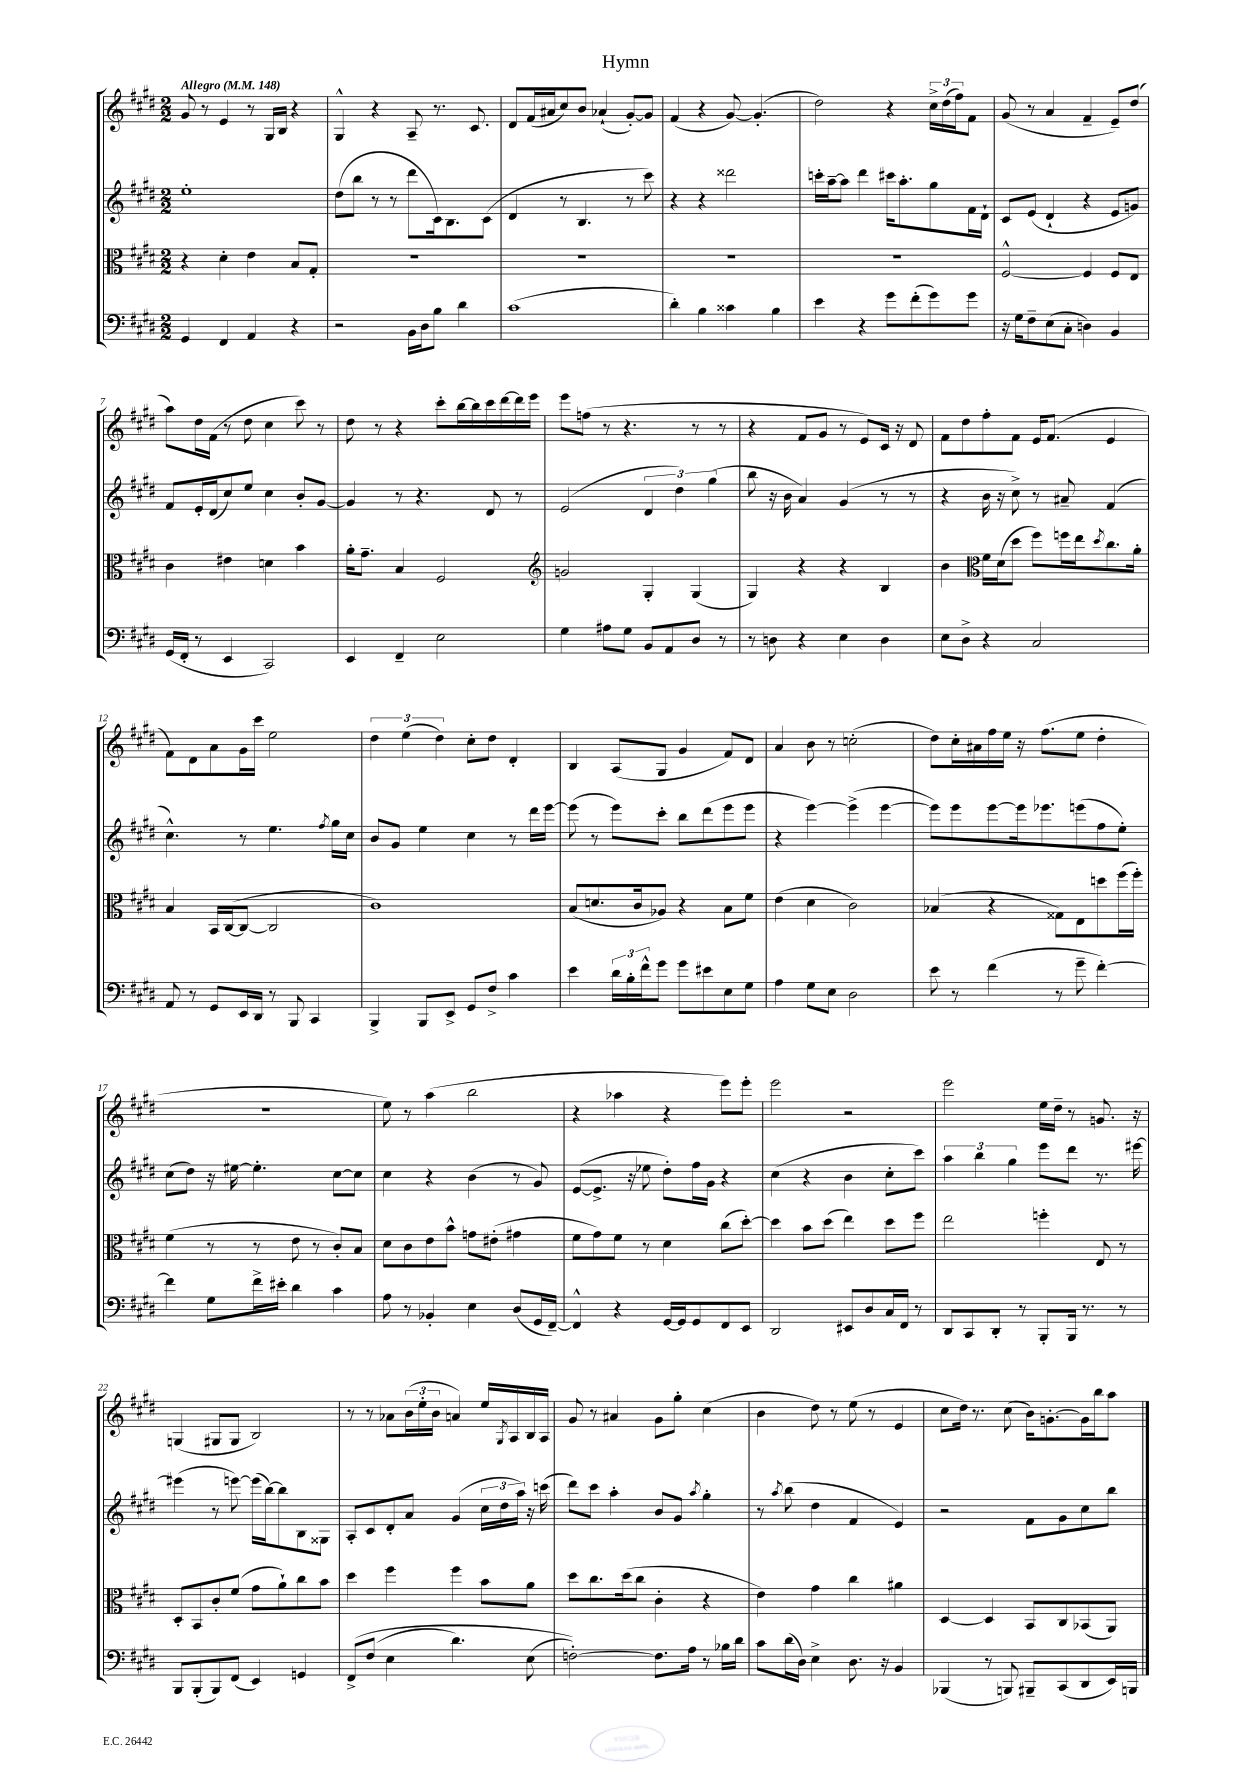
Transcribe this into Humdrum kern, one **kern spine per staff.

**kern	**kern	**kern	**kern
*part4	*part3	*part2	*part1
*staff4	*staff3	*staff2	*staff1
*clefF4	*clefC3	*clefG2	*clefG2
*k[f#c#g#d#]	*k[f#c#g#d#]	*k[f#c#g#d#]	*k[f#c#g#d#]
*M2/2	*M2/2	*M2/2	*M2/2
*MM148	*MM148	*MM148	*MM148
=1	=1	=1	=1
!	!	!	!LO:TX:a:B:t=Allegro
4GG#/	4r	1ee'	8g#/
.	.	.	8r
4FF#/	4d#'\	.	4e/
4AA/	4e\	.	8r
.	.	.	16G#/LL
.	.	.	16B/JJ
4r	8B/L	.	4r
.	8G#'/J	.	.
=2	=2	=2	=2
2r	1r	(8dd#\L	4G#^^/
.	.	8bb\J	.
.	.	8r	4r
.	.	8r	.
16BB\LL	.	8ddd#\L	8A~/
16D#\J	.	.	.
8B\J	.	16c#\k)	8.r
.	.	8.B\	.
4d#\	.	.	.
.	.	.	8.c#/
.	.	(8c#\J	.
=3	=3	=3	=3
(1c#	1r	4d#/	8d#/L
.	.	.	(16f#/L
.	.	.	16a#X/J
.	.	8r	8cc#/)
.	.	4.B/	8b/J
.	.	.	(4a-X`/
.	.	8r	[8g#'/L)
.	.	8ccc#\)	8g#/J]
=4	=4	=4	=4
4d#'\)	1r	4r	(4f#/
4B\	.	4r	4r
4c##X\	.	2ddd##X\	[8g#/)
.	.	.	(4.g#'/]
4B\	.	.	.
=5	=5	=5	=5
4e\	1r	16cccn'\LL	2dd#\)
.	.	[16aa~\J	.
.	.	8aa\J]	.
4r	.	4ddd#\	.
8g#\L	.	16ccc#X\KL	4r
.	.	8.aa'\	.
(8f#'\	.	.	.
8g#\)	.	8gg#\	24cc#^\LL
.	.	.	(24dd#\
.	.	.	24ff#\J)
8g#\J	.	16f#\L	8f#\J
.	.	16d#`\JJ	.
=6	=6	=6	=6
16r	[2F#^^/	8c#/L	(8g#/
16G#\KL	.	.	.
8F#~\	.	(8e/J	8r
(8E\	.	4d#`/	4a/
8C#'\J	.	.	.
4Dn\)	4F#/]	4r	4f#~/
4BB/	8F#/L	8e/L	8e~/L)
.	8E/J	8gn/J)	(8dd#/J
!!LO:LB:g=z
=7	=7	=7	=7
(16GG#/LL	4c#\	8f#/L	8aa\L)
16FF#'/JJ	.	.	.
8r	.	16e'/L	16dd#\L
.	.	(16d#/J	(16f#\JJ
4EE/	4e#X\	8cc#/)	8r
.	.	8ee/J	8dd#\
2CC#/)	4dn\	4cc#\	4cc#\
.	4b\	8b'/L	8ccc#\)
.	.	[8g#/J	8r
=8	=8	=8	=8
4EE/	16a'\KL	4g#/]	8dd#\
.	8.g#~\J	.	.
.	.	.	8r
4FF#~/	4B/	8r	4r
.	.	4.r	.
2E\	2F#/	.	8ccc#'\L
.	.	.	[16bb\L
.	.	.	16bb\]
.	.	8d#/	16ccc#\
.	.	.	[16ddd#\
.	.	8r	16ddd#\]
.	.	.	16eee\JJ
=9	=9	=9	=9
*	*clefG2	*	*
4G#\	2gn/	(2e/	8eee\L
.	.	.	(8ffn\J
8A#X\L	.	.	8r
8G#\J	.	.	4.r
8BB/L	4G#'/	6d#/	.
8AA/	.	.	.
.	.	6dd#\)	.
8D#/J	(4G#/	.	8r
.	.	(6gg#\	.
8r	.	.	8r
=10	=10	=10	=10
8r	4G#/)	8bb\	4r
8Dn\	.	16r	.
.	.	16b\	.
4r	4r	4a/)	8f#/L
.	.	.	8g#/J
4E\	4r	(4g#/	8r
.	.	.	8e/L)
4D\	4B/	8r	16c#/Jk
.	.	.	16r
.	.	8r	8d#/
=11	=11	=11	=11
8E\L	4b\	4r	8f#\L
8D#^\J	.	.	8dd#\
*	*clefC3	*	*
4r	16f#\LL	16b\	8ff#'\
.	(16d#\J	16r	.
.	8dd#\J	8cc#^\)	8f#\J
2C#/	8ff#\L)	8r	16e/KL
.	.	.	(8.f#/J
.	16ffn\L	8a#X~/	.
.	16ee\J	.	.
.	8qdd#/	.	.
.	8.cc#\	(4f#/	4e/
.	16a'\Jk	.	.
!!LO:LB:g=z
=12	=12	=12	=12
8AA/	4B/	4.cc#^^\)	8f#\L)
8r	.	.	8d#\
8GG#/L	16BB/LL	.	8a\
.	([16C#/J	.	.
16EE/L	8C#/J_	8r	16g#\L
16DD#/JJ	.	.	16ccc#\JJ
8r	2C#/]	4.ee\	2ee\
8BBB/	.	.	.
4CC#/	.	.	.
.	.	8qff#/	.
.	.	16gg#\LL	.
.	.	16cc#\JJ	.
=13	=13	=13	=13
4BBB^/	1c#)	8b/L	6dd#\
.	.	8g#/J	.
.	.	.	(6ee\
8BBB/L	.	4ee\	.
.	.	.	6dd#\)
8EE^/J	.	.	.
8GG#/L	.	4cc#\	8cc#'\L
8F#^/J	.	.	8dd#\J
4c#\	.	8r	4d#'/
.	.	16ddd#\LL	.
.	.	[16eee\JJ	.
=14	=14	=14	=14
4e\	(8B/L	(8eee\]	4B/
.	8.dn/	8r	.
24d#\LL	.	8eee\L)	(8A/L
24B'\	.	.	.
.	16c#/k	.	.
24f#^^\J	.	.	.
8g#\J	8A-X/J)	8ccc#'\J	8G#/J
8g#\L	4r	8bb\L	4g#/
8e#X\	.	(8ddd#\	.
8E\	8B\L	8eee\	8f#/L)
8G#\J	8f#\J	8eee\J	8d#/J
=15	=15	=15	=15
4A\	(4e\	4r	4a/
8G#\L	4d#\	[4eee\)	8b\
8E\J	.	.	8r
2D#\	2c#\)	(4eee^\]	(2ccn'\
.	.	[4eee\	.
=16	=16	=16	=16
8e\	(4B-X/	8eee\L])	8dd#\L)
8r	.	8eee\	16cc#'\L
.	.	.	16a#X\
(4f#\	4r	[8eee\	16ff#\
.	.	.	16ee\JJ
.	.	16eee\k]	16r
.	.	8.eee-X\	(8.ff#\L
8r	8G##X\L)	.	.
8g#~\	8E\	(8eeen\	8ee\J
[4f#'\)	8ddn\	8ff#\	4dd#'\
.	(16ff#\L	8ee'\J)	.
.	16ff#'\JJ)	.	.
!!LO:LB:g=z
=17	=17	=17	=17
4f#\]	(4f#\	(8cc#\L	1r
.	.	8dd#\J)	.
8G#\L	8r	16r	.
.	.	[16ee#X\	.
16f#^\L	8r	4.ee#'\]	.
16e#X'\JJ	.	.	.
4d#\	8e\	.	.
.	8r	.	.
4c#\	8c#'/L)	[8cc#\L	.
.	8B/J	8cc#\J]	.
=18	=18	=18	=18
8A\	8d#\L	4cc#\	8ee\)
8r	8c#\	.	8r
4BB-X'/	8e\	4r	(4aa\
.	8b^^\J	.	.
4E\	8gn\L	(4b\	2bb\
.	(8e#X'\J	.	.
(8D#/L	4g#X\	8r	.
16GG#/L	.	8g#/)	.
[16FF#~/JJ)	.	.	.
=19	=19	=19	=19
4FF#^^/]	8f#\L	([8e/L	4r
.	8g#\)	8.e^/J]	.
4r	8f#\J	.	4aa-X\
.	.	16r	.
.	8r	8ee-X\	.
[16GG#/LL	4d#\	8dd#'\L)	4r
16GG#/J]	.	.	.
8GG#/	.	16ff#\L	.
.	.	16g#\JJ	.
8FF#/	(8cc#\L	4r	8eee\L)
8EE/J	[8dd#'\J)	.	8eee'\J
=20	=20	=20	=20
2DD#/	4dd#\]	(4cc#\	2eee\
.	8b\L	4r	.
.	(8dd#\J	.	.
8EE#X/L	4ee\)	4b\	2r
8D#/	.	.	.
16C#/L	8dd#\L	8cc#'\L	.
16FF#/JJ	.	.	.
8r	8ff#\J	8ccc#\J)	.
=21	=21	=21	=21
8DD#/L	2ee\	6aa\	2eee\
8CC#/	.	.	.
.	.	6bb\	.
8DD#'/J	.	.	.
.	.	6gg#\	.
8r	.	.	.
8BBB'/L	4ffn'\	8eee\L	16ee\LL
.	.	.	16dd#~\JJ
16BBB/Jk	.	8ddd#\J	8r
8.r	.	.	.
.	8E/	8.r	8.gn/
8r	8r	.	.
.	.	[16eee#X\	16r
!!LO:LB:g=z
=22	=22	=22	=22
8BBB/L	8D#'/L	(4eee#X\]	(4Gn/
(8BBB'/	8BB/	.	.
8BBB/)	8c#'/	8r	8G#X/L
(8FF#/J	(8f#/J	[8eeen\)	8G#/J
4EE/)	8g#\L	(16eee\LL]	2B/)
.	.	[16bb\J)	.
.	8a`\)	8bb\]	.
4GGn/	8cc#\	8B\	.
.	8b\J	8G##X\J	.
=23	=23	=23	=23
(8FF#^/L	4dd#\	8A'/L	8r
(8F#/J	.	8c#/	8r
4E\	4ff#\	8d#'/	8a-X\L
.	.	8a/J	(24b\L
.	.	.	24ee'\
.	.	.	24b\JJ
4.d#\)	4ff#\	(4g#/	4an/)
.	8b\L	24cc#\LL	16ee/LL
.	.	24dd#\	.
.	.	.	8qG#/
.	.	.	16A/
.	.	24aa\JJ)	.
(8E\	8a\J	16r	16B/
.	.	(16cccn\	16A/JJ
=24	=24	=24	=24
[2Fn'\))	8dd#\L	8ddd#\L)	8g#/
.	8.cc#\	8ccc#\J	8r
.	.	4aa'\	4a#X/
.	(16dd#\k	.	.
.	8cc#\J	.	.
8.F\L]	4c#'\	8b/L	8g#\L
.	.	8g#/J	8gg#'\J
16A\Jk	.	.	.
.	.	8qaa/	.
8r	4r	4gg#'\	(4cc#\
16B-X\LL	.	.	.
16d#\JJ	.	.	.
=25	=25	=25	=25
8c#\L	4e\)	8r	4b\
.	.	8qaa/	.
(16d#\L	.	(8bb\	.
16D#\JJ)	.	.	.
4E^\	4g#\	4dd#\	8dd#\)
.	.	.	8r
8.D#\	4cc#\	4f#/	(8ee\
.	.	.	8r
16r	.	.	.
4BB/	4a#X\	4e/)	4e/
=26	=26	=26	=26
(4BBB-X/	[4D#/	2r	8cc#\L
.	.	.	16dd#\Jk)
.	.	.	8.r
8r	4D#/]	.	.
8BBBn/)	.	.	(8cc#\
8BBB#X~/L	8BB/L	8f#\L	16b\KL)
.	.	.	[8.gn'\
(8CC#/	8C#/	8g#\	.
8DD#/	(8BB-X/	8cc#\	16g\L]
.	.	.	16bb\J
16EE/L)	8AA/J)	8bb\J	8aa\J
16BBBn/JJ	.	.	.
==	==	==	==
*-	*-	*-	*-
